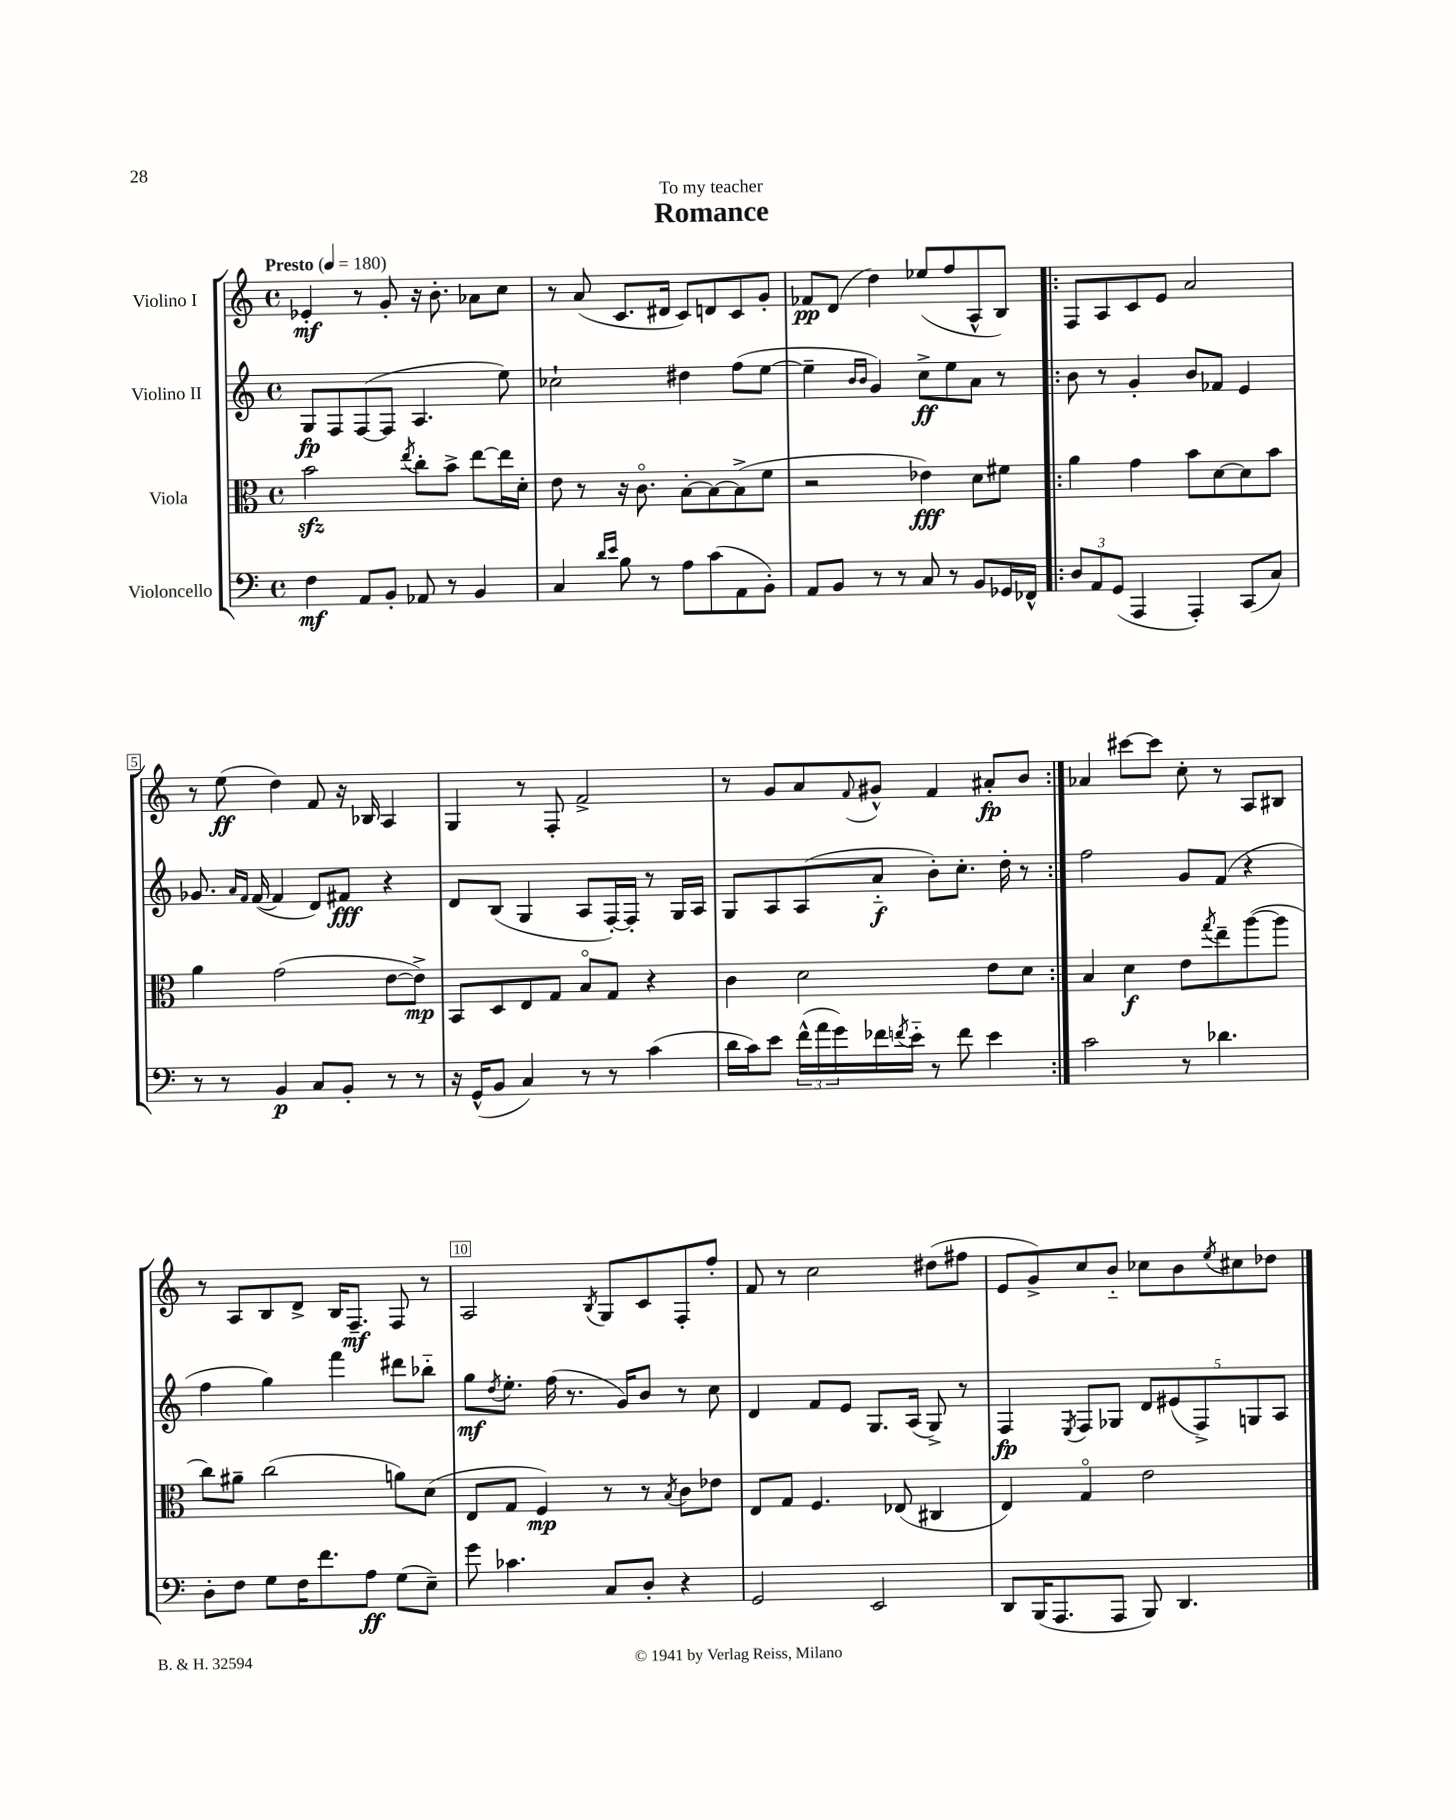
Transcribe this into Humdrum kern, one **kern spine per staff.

**kern	**dynam	**kern	**dynam	**kern	**dynam	**kern	**dynam
*part4	*part4	*part3	*part3	*part2	*part2	*part1	*part1
*staff4	*staff4	*staff3	*staff3	*staff2	*staff2	*staff1	*staff1
*I"Violoncello	*	*I"Viola	*	*I"Violino II	*	*I"Violino I	*
*clefF4	*	*clefC3	*	*clefG2	*	*clefG2	*
*k[]	*	*k[]	*	*k[]	*	*k[]	*
*M4/4	*	*M4/4	*	*M4/4	*	*M4/4	*
*met(c)	*	*met(c)	*	*met(c)	*	*met(c)	*
*MM180	*	*MM180	*	*MM180	*	*MM180	*
=1	=1	=1	=1	=1	=1	=1	=1
!	!	!	!	!	!	!LO:TX:a:B:t=Presto	!
4F\	mf	2bzz\	.	8G/L	fp	4e-X'/	mf
.	.	.	.	8F/	.	.	.
8AA/L	.	.	.	([8F/	.	8r	.
8BB'/J	.	.	.	8F/J]	.	8g'/	.
.	.	8qee/	.	.	.	.	.
8AA-X/	.	8cc'\L	.	4.A/	.	16r	.
.	.	.	.	.	.	8.b'\	.
8r	.	8b^\J	.	.	.	.	.
4BB/	.	[8ee\L	.	.	.	8a-X\L	.
.	.	16ee\L]	.	8ee\)	.	8cc\J	.
.	.	16d'\JJ	.	.	.	.	.
=2	=2	=2	=2	=2	=2	=2	=2
4C/	.	8e\	.	2cc-X`\	.	8r	.
.	.	8r	.	.	.	(8a/	.
16qqd/LL	.	.	.	.	.	.	.
16qqe/JJ	.	.	.	.	.	.	.
8B\	.	16r	.	.	.	8.c/L	.
.	.	8.c\	.	.	.	.	.
8r	.	.	.	.	.	.	.
.	.	.	.	.	.	16d#X/Jk	.
8A\L	.	[8B'\L	.	4dd#X\	.	8c/L)	.
(8c\	.	8B\_	.	.	.	8dn/	.
8AA\	.	(8B^\]	.	(8ff\L	.	8c/	.
8BB'\J)	.	8f\J	.	[8ee\J	.	8g'/J	.
=3	=3	=3	=3	=3	=3	=3	=3
8AA/L	.	2r	.	4ee~\]	.	8f-X/L	pp
8BB/J	.	.	.	.	.	(8d/J	.
.	.	.	.	16qqb/LL	.	.	.
.	.	.	.	16qqb/JJ	.	.	.
8r	.	.	.	4g/)	.	4dd\)	.
8r	.	.	.	.	.	.	.
8C/	.	4e-X\)	fff	8cc^\L	ff	(8ee-X/L	.
8r	.	.	.	8ee\	.	8ff/	.
8BB/L	.	8d\L	.	8a\J	.	8A^^/	.
16GG-X/L	.	8f#X\J	.	8r	.	8B/J)	.
16FF-X^^/JJ	.	.	.	.	.	.	.
=4!|:	=4!|:	=4!|:	=4!|:	=4!|:	=4!|:	=4!|:	=4!|:
12D/L	.	4a\	.	8b\	.	8F/L	.
12AA/	.	.	.	.	.	.	.
.	.	.	.	8r	.	8A/	.
(12GG/J	.	.	.	.	.	.	.
4AAA/	.	4g\	.	4g'/	.	8c/	.
.	.	.	.	.	.	8e/J	.
4AAA'/)	.	8b\L	.	8b/L	.	2a/	.
.	.	[8d\	.	8f-X/J	.	.	.
(8CC/L	.	8d\]	.	4e/	.	.	.
8C/J)	.	8b\J	.	.	.	.	.
!!LO:LB:g=z
=5	=5	=5	=5	=5	=5	=5	=5
8r	.	4a\	.	8.g-X/	.	8r	.
8r	.	.	.	.	.	(8ee\	ff
.	.	.	.	16qqa/LL	.	.	.
.	.	.	.	16qqf/JJ	.	.	.
.	.	.	.	([16f/	.	.	.
4BB/	p	(2g\	.	4f/]	.	4dd\)	.
8C/L	.	.	.	8d/L)	.	8f/	.
8BB'/J	.	.	.	8f#X/J	fff	16r	.
.	.	.	.	.	.	16B-X/	.
8r	.	[8e\L	.	4r	.	4A/	.
8r	.	8e^\J])	mp	.	.	.	.
=6	=6	=6	=6	=6	=6	=6	=6
16r	.	8BB/L	.	8d/L	.	4G/	.
(16GG^^/KL	.	.	.	.	.	.	.
8BB/J	.	8D/	.	(8B/J	.	.	.
4C/)	.	8E/	.	4G/	.	8r	.
.	.	8G/J	.	.	.	8F'/	.
8r	.	8B/L	.	8A/L	.	2f^/	.
8r	.	8G/J	.	[16F'/L)	.	.	.
.	.	.	.	16F'/JJ]	.	.	.
(4c\	.	4r	.	8r	.	.	.
.	.	.	.	16G/LL	.	.	.
.	.	.	.	16A/JJ	.	.	.
=7	=7	=7	=7	=7	=7	=7	=7
16d\LL	.	4c\	.	8G/L	.	8r	.
16c\J)	.	.	.	.	.	.	.
8e\J	.	.	.	8A/	.	8g/L	.
(24f^^\LL	.	2d\	.	(8A/	.	8a/	.
24a\	.	.	.	.	.	.	.
24g\)	.	.	.	.	.	.	.
.	.	.	.	.	.	8qqf/	.
16f-X\	.	.	.	8a/J	f	8g#X^^/J	.
8qfn/	.	.	.	.	.	.	.
16e\JJ	.	.	.	.	.	.	.
8r	.	.	.	8b'\L)	.	4f/	.
8f\	.	.	.	8.cc'\J	.	.	.
4e\	.	8e\L	.	.	.	8a#X'/L	fp
.	.	.	.	16dd'\	.	.	.
.	.	8d\J	.	8r	.	8b/J	.
=8:|!	=8:|!	=8:|!	=8:|!	=8:|!	=8:|!	=8:|!	=8:|!
2c\	.	4B/	.	2ff\	.	4a-X/	.
.	.	4d\	f	.	.	[8ccc#X\L	.
.	.	.	.	.	.	8ccc#\J]	.
8r	.	8e\L	.	8g/L	.	8cc'\	.
.	.	8qgg/	.	.	.	.	.
4.d-X\	.	8ee~\	.	(8f/J	.	8r	.
.	.	([8aa\	.	4r	.	8A/L	.
.	.	8aa\J]	.	.	.	8B#X/J	.
!!LO:LB:g=z
=9	=9	=9	=9	=9	=9	=9	=9
8D'\L	.	8cc\L)	.	4ff\	.	8r	.
8F\J	.	8a#X~\J	.	.	.	8A/L	.
8G\L	.	(2cc\	.	4gg\)	.	8B/	.
16F\K	.	.	.	.	.	8d^/J	.
8.f\	.	.	.	.	.	.	.
.	.	.	.	4fff\	.	16B/KL	.
.	.	.	.	.	.	8.F~/J	mf
8A\J	ff	.	.	.	.	.	.
(8G\L	.	8an\L)	.	8ddd#X\L	.	8F/	.
8E~\J)	.	(8d\J	.	8bb-X\J	.	8r	.
=10	=10	=10	=10	=10	=10	=10	=10
8g\	.	8E/L	.	8gg\L	mf	2A/	.
.	.	.	.	8qdd/	.	.	.
4.c-X\	.	8G/J	.	8.ee'\J	.	.	.
.	.	4F/)	mp	.	.	.	.
.	.	.	.	(16ff\	.	.	.
.	.	.	.	8.r	.	.	.
.	.	.	.	.	.	8qB/	.
8C/L	.	8r	.	.	.	8G/L	.
.	.	.	.	16g/KL)	.	.	.
8D'/J	.	8r	.	8b/J	.	8c/	.
.	.	8qB/	.	.	.	.	.
4r	.	8c\L	.	8r	.	8F'/	.
.	.	8e-X\J	.	8cc\	.	8ff'/J	.
=11	=11	=11	=11	=11	=11	=11	=11
2GG/	.	8E/L	.	4d/	.	8f/	.
.	.	8G/J	.	.	.	8r	.
.	.	4.F/	.	8f/L	.	2cc\	.
.	.	.	.	8e/J	.	.	.
2EE/	.	.	.	8.G/L	.	.	.
.	.	(8E-X/	.	.	.	.	.
.	.	.	.	(16A/Jk	.	.	.
.	.	4C#X/	.	8G^/)	.	(8dd#X\L	.
.	.	.	.	8r	.	8ff#X\J	.
=12	=12	=12	=12	=12	=12	=12	=12
8DD/L	.	4E/)	.	4F/	fp	8e/L	.
(16BBB/K	.	.	.	.	.	8g^/)	.
8.AAA/	.	.	.	.	.	.	.
.	.	.	.	8qE/	.	.	.
.	.	4G/	.	8F/L	.	8cc/	.
8AAA/J	.	.	.	8G-X/J	.	8b/J	.
8BBB/)	.	2e\	.	10d/L	.	8cc-X\L	.
.	.	.	.	(10e#X/	.	.	.
4.DD/	.	.	.	.	.	8b\	.
.	.	.	.	10F^/)	.	.	.
.	.	.	.	.	.	8qee/	.
.	.	.	.	.	.	8cc#X\	.
.	.	.	.	10Gn/	.	.	.
.	.	.	.	.	.	8dd-X\J	.
.	.	.	.	10A/J	.	.	.
==	==	==	==	==	==	==	==
*-	*-	*-	*-	*-	*-	*-	*-
